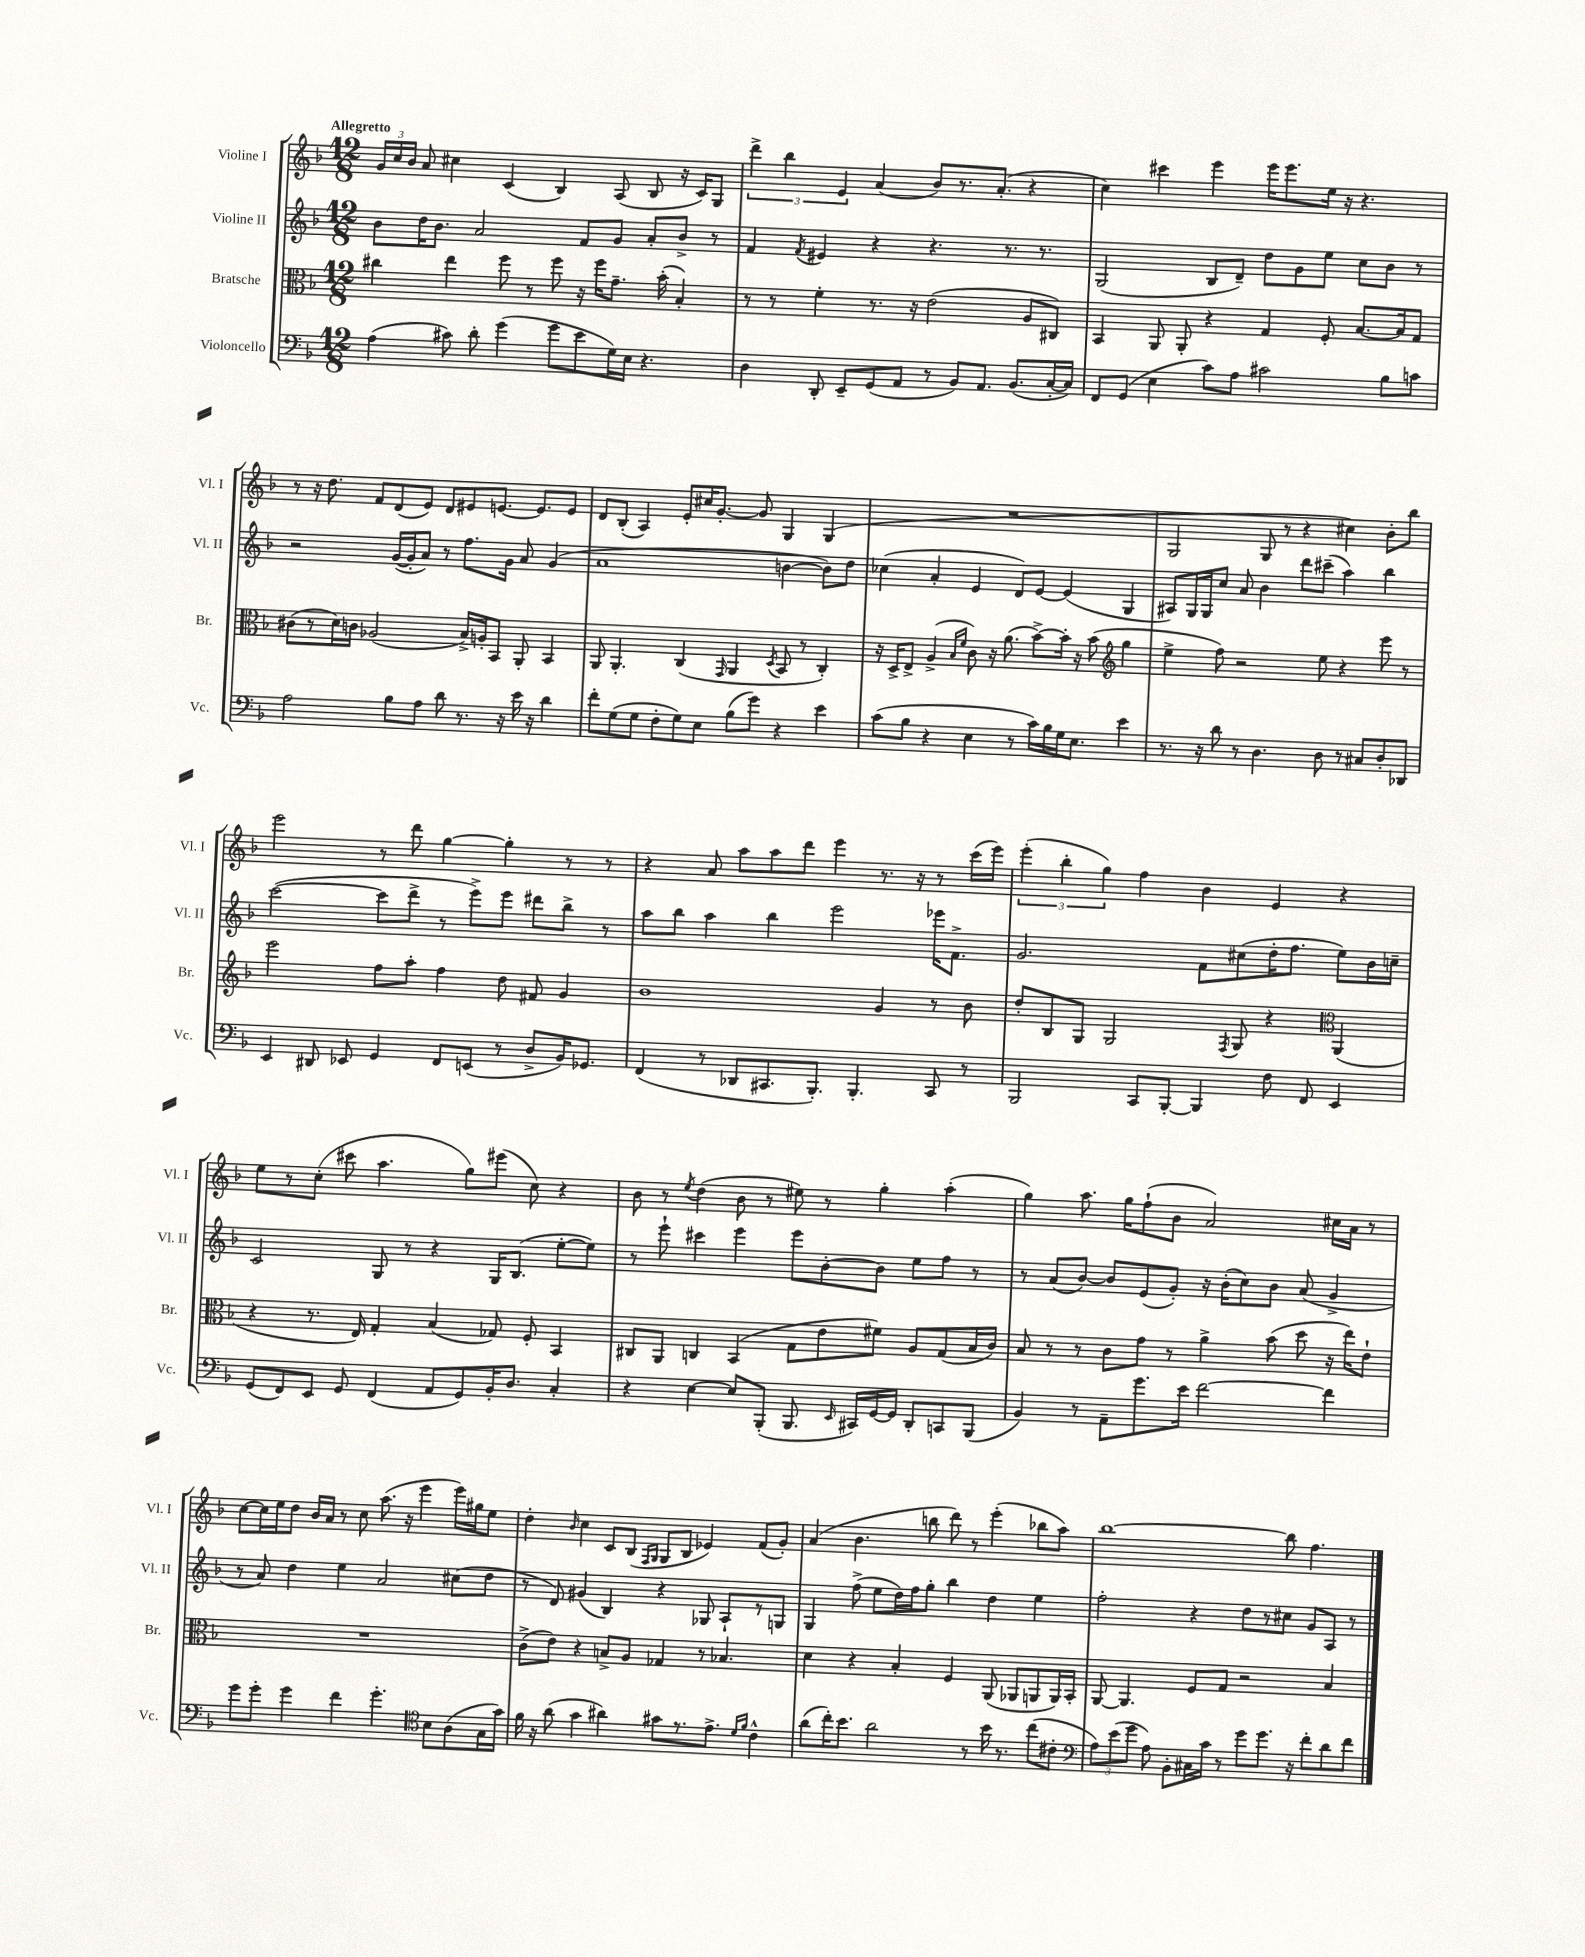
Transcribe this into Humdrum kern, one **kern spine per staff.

**kern	**kern	**kern	**kern
*staff4	*staff3	*staff2	*staff1
*clefF4	*clefC3	*clefG2	*clefG2
*k[b-]	*k[b-]	*k[b-]	*k[b-]
*M12/8	*M12/8	*M12/8	*M12/8
(4A	4cc#	8b-	24g
.	.	.	24cc
.	.	.	24b-
.	.	16dd	8a
.	.	8.b-	.
8c#)	4ee	.	4cc#
8d'	.	2a	.
(4g	8ff	.	(4c
.	8r	.	.
8g	8ff	.	4B-)
8e	16r	8f	.
.	16ff	.	.
16G)	8.g~	8g	(8A
16E	.	.	.
4.r	.	8a'	8B-
.	(16b-'	.	.
.	4B-')	8b-^	16r
.	.	.	16c)
.	.	8r	8G
=	=	=	=
4D	8r	4f	6ddd^
.	8r	.	.
.	.	.	6bb-
.	.	8qf	.
8DD'	4f'	4e#	.
.	.	.	6e
8EE~	.	.	.
(8GG	8.r	4r	(4a
8AA	.	.	.
.	16r	.	.
8r	(2e	4.r	8b-)
8BB-)	.	.	8.r
8.AA	.	.	.
.	.	.	(8.a'
.	.	8.r	.
(8.BB-	.	.	.
.	8A	.	4r
.	.	8.r	.
[16C'	8C#)	.	.
16C])	.	.	.
=	=	=	=
8FF	4BB-	(2G	4cc)
(8GG	.	.	.
4E	8AA	.	4ccc#
.	8AA'	.	.
8c)	4r	8B-	4eee
8A	.	8d~)	.
2c#	4G	8dd	16eee
.	.	.	8.eee
.	.	8g	.
.	8F'	8ee	16ee
.	.	.	16r
.	[8.B-	8cc	4.r
8B-	.	8b-	.
.	16B-]	.	.
8c	8G	8r	.
=	=	=	=
2A	(8c#	2r	8r
.	8r	.	16r
.	.	.	8.dd
.	16d)	.	.
.	16c	.	.
.	(2A-	.	8f
8B-	.	([16g	(8d
.	.	16g']	.
8A	.	8a)	8e)
8d	.	8r	8d
8.r	16B-^)	8.ff	8e#
.	16A'	.	.
.	8BB-	.	[8.e
16r	.	16g	.
16e	8AA'	8a	.
16r	.	.	8.e]
4d	4BB-	(4g	.
.	.	.	8e
=	=	=	=
8f'	8AA	1a	8d
(8G	4.AA'	.	(8B-'
8G	.	.	4A)
8F'	.	.	.
8G)	(4C	.	8e'
8E	.	.	16cc#
.	.	.	[8.g'
.	16qqGG	.	.
(8B-	4AA	.	.
8g)	.	.	8g]
.	8qD	.	.
4r	8BB-	[4b	4G
.	8r	.	.
4e	4C')	8b])	(4G
.	.	8dd	.
=	=	=	=
(8c	16r	(4cc-	1.r
.	16D^	.	.
8B-	8E^	.	.
4r	(4A^	4a'	.
.	16qqB-	.	.
.	16qqf	.	.
4E	8c)	4e	.
.	16r	.	.
.	(8.a	.	.
8r	.	8d)	.
16c)	[8b-^)	[8e	.
16B-	.	.	.
16G	16b-']	(4e]	.
8.E	16r	.	.
.	(8b-	.	.
*	*clefG2	*	*
4e	4gg	4G	.
=	=	=	=
8.r	4ee^	8A#)	2G
.	.	16G	.
16r	.	16G	.
8d	8ff)	8cc	.
8r	2r	8a	.
4.D	.	4b-	8G
.	.	.	8r
.	.	8ddd	4r
8D	8ee	(8ccc#~	.
8r	4r	4aa)	4cc#)
8C#	.	.	.
8D'	8eee	4bb-	8b-'
8DD-	8r	.	8bb-
=	=	=	=
4EE	2eee	([2ccc	2eee
8DD#	.	.	.
8EE-	.	.	.
4GG	8ff	8ccc]	8r
.	8aa'	8ddd^	8ddd
8FF	4ff	8r	[4gg
(8EE	.	8eee^)	.
8r	8dd	8eee	4gg']
8D^	8f#	8ddd#	.
16BB-)	4g	8bb-^	8r
8.GG-	.	.	.
.	.	8r	8r
=	=	=	=
(4FF	1b-	8aa	4r
.	.	8bb-	.
8r	.	4aa	8a
8DD-	.	.	8aa
8.CC#	.	4bb-	8aa
.	.	.	8ddd
8.BBB-')	.	.	.
.	.	2eee	4eee
4.BBB-'	.	.	.
.	4g	.	8.r
.	.	.	16r
8CC#	8r	16eee-	8r
.	.	8.f^	.
8r	8b-	.	(16ccc
.	.	.	16eee)
=	=	=	=
2BBB-	8dd'	2.g	(6eee'
.	8B-	.	.
.	.	.	6bb-'
.	8G	.	.
.	.	.	6gg)
.	2G	.	.
8CC	.	.	4ff
[8BBB-'	.	.	.
4BBB-]	.	8f	4b-
.	8qF	.	.
.	8G	(8cc#	.
8F	4r	16dd'	4e
.	.	8.ff	.
8FF	.	.	.
*	*clefC3	*	*
4EE	(4AA	8ee)	4r
.	.	16b-	.
.	.	16cc~	.
=	=	=	=
(8GG	4r	2c	8ee
8FF)	.	.	8r
8EE	8.r	.	(8cc'
8GG	.	.	8ccc#
.	16E)	.	.
(4FF	4G'	8G	4.aa
.	.	8r	.
8AA	(4B-	4r	.
8GG)	.	.	8gg)
16BB-'	8G-)	16G	(8eee#
8.D	.	(8.B-	.
.	8F'	.	8cc)
4C'	4BB-	[8ee'	4r
.	.	8ee])	.
=	=	=	=
4r	8C#	8r	8b-
.	8AA	8eee`	8r
.	.	.	8qee
[4E	4C	4ccc#	(4dd
8E]	(4BB-	4eee	8b-
(8BBB-'	.	.	8r
8.BBB-	8G	8eee	8ee#)
.	8e	[8b-'	8r
16qqEE	.	.	.
16CC#)	.	.	.
[16GG	8f#)	8b-]	4gg'
16GG]	.	.	.
8DD'	8A	8ee	.
8CC	(8G	8ff	(4aa'
(8BBB-	16B-	8r	.
.	16c)	.	.
=	=	=	=
4BB-)	8B-	8r	4gg)
.	8r	(8a	.
8r	8r	[8b-)	8.aa
8AA~	8c	8b-]	.
.	.	.	16gg
8.g	8g	(8e	(8ff`
.	8r	8g')	8b-
16e	.	.	.
[2f	4a^	16r	2a)
.	.	(16b-'	.
.	.	8cc)	.
.	(8b-	8b-	.
.	8dd	(8a	.
4f]	16r	4g^	16cc#
.	16ee)	.	16a
.	8e`	.	8r
=	=	=	=
8g	1.r	8r	[8cc
8g'	.	8a)	16cc]
.	.	.	16ee
4g	.	4dd	8dd
.	.	.	16b-
.	.	.	16a
4f	.	4ee	8r
.	.	.	8cc
4.g'	.	2a	(8.aa
.	.	.	16r
.	.	.	4eee
*clefC4	*	*	*
8B-	.	.	.
(8A	.	(8cc#	16eee)
.	.	.	16gg#
16G	.	8dd	8ee
16g)	.	.	.
=	=	=	=
16f	(8c^	8r	4dd'
16r	.	.	.
(8a	8e)	8d)	.
.	.	.	16qqb-
4g	4r	(4g#	4cc
4a#)	8B^	4B-)	8c
.	8A	.	(8B-
.	.	.	16qqF
.	.	.	16qqG
8g#	4G-	4r	8G
8.r	.	.	8B-
.	8r	8G-	4e-)
8.e^	.	.	.
.	4.B-	8A`	.
16qqd	.	.	.
16qqf	.	.	.
4c^^	.	8r	(8f
.	.	8G	8g')
=	=	=	=
(8a	4d	4G	(4a
16cc')	.	.	.
8.b-	.	.	.
.	4r	(8ff^	4.b-
2a	.	8ee	.
.	4B-'	16dd)	.
.	.	16ff	.
.	.	8gg'	8bb
.	4F	4bb-	8ddd)
8r	.	.	8r
16b-	(8AA	4dd	(4eee'
8.r	.	.	.
.	8AA-	.	.
(8cc	8AA	4ee	8bb-
8c#'	16AA)	.	8aa)
.	16BB-'	.	.
=	=	=	=
*clefF4	*	*	*
12A)	[8AA	2ff'	[1bb-
(12e	.	.	.
.	4.AA]	.	.
12g	.	.	.
8A)	.	.	.
8BB-'	.	.	.
16C#	8F	4r	.
16c	.	.	.
8r	8G	.	.
8g	2r	8dd	.
8.g	.	8r	.
.	.	8cc#	8bb-]
16r	.	.	.
8f'	.	8g	4.ff
8d	4B-	8A	.
8f	.	8r	.
==	==	==	==
*-	*-	*-	*-
